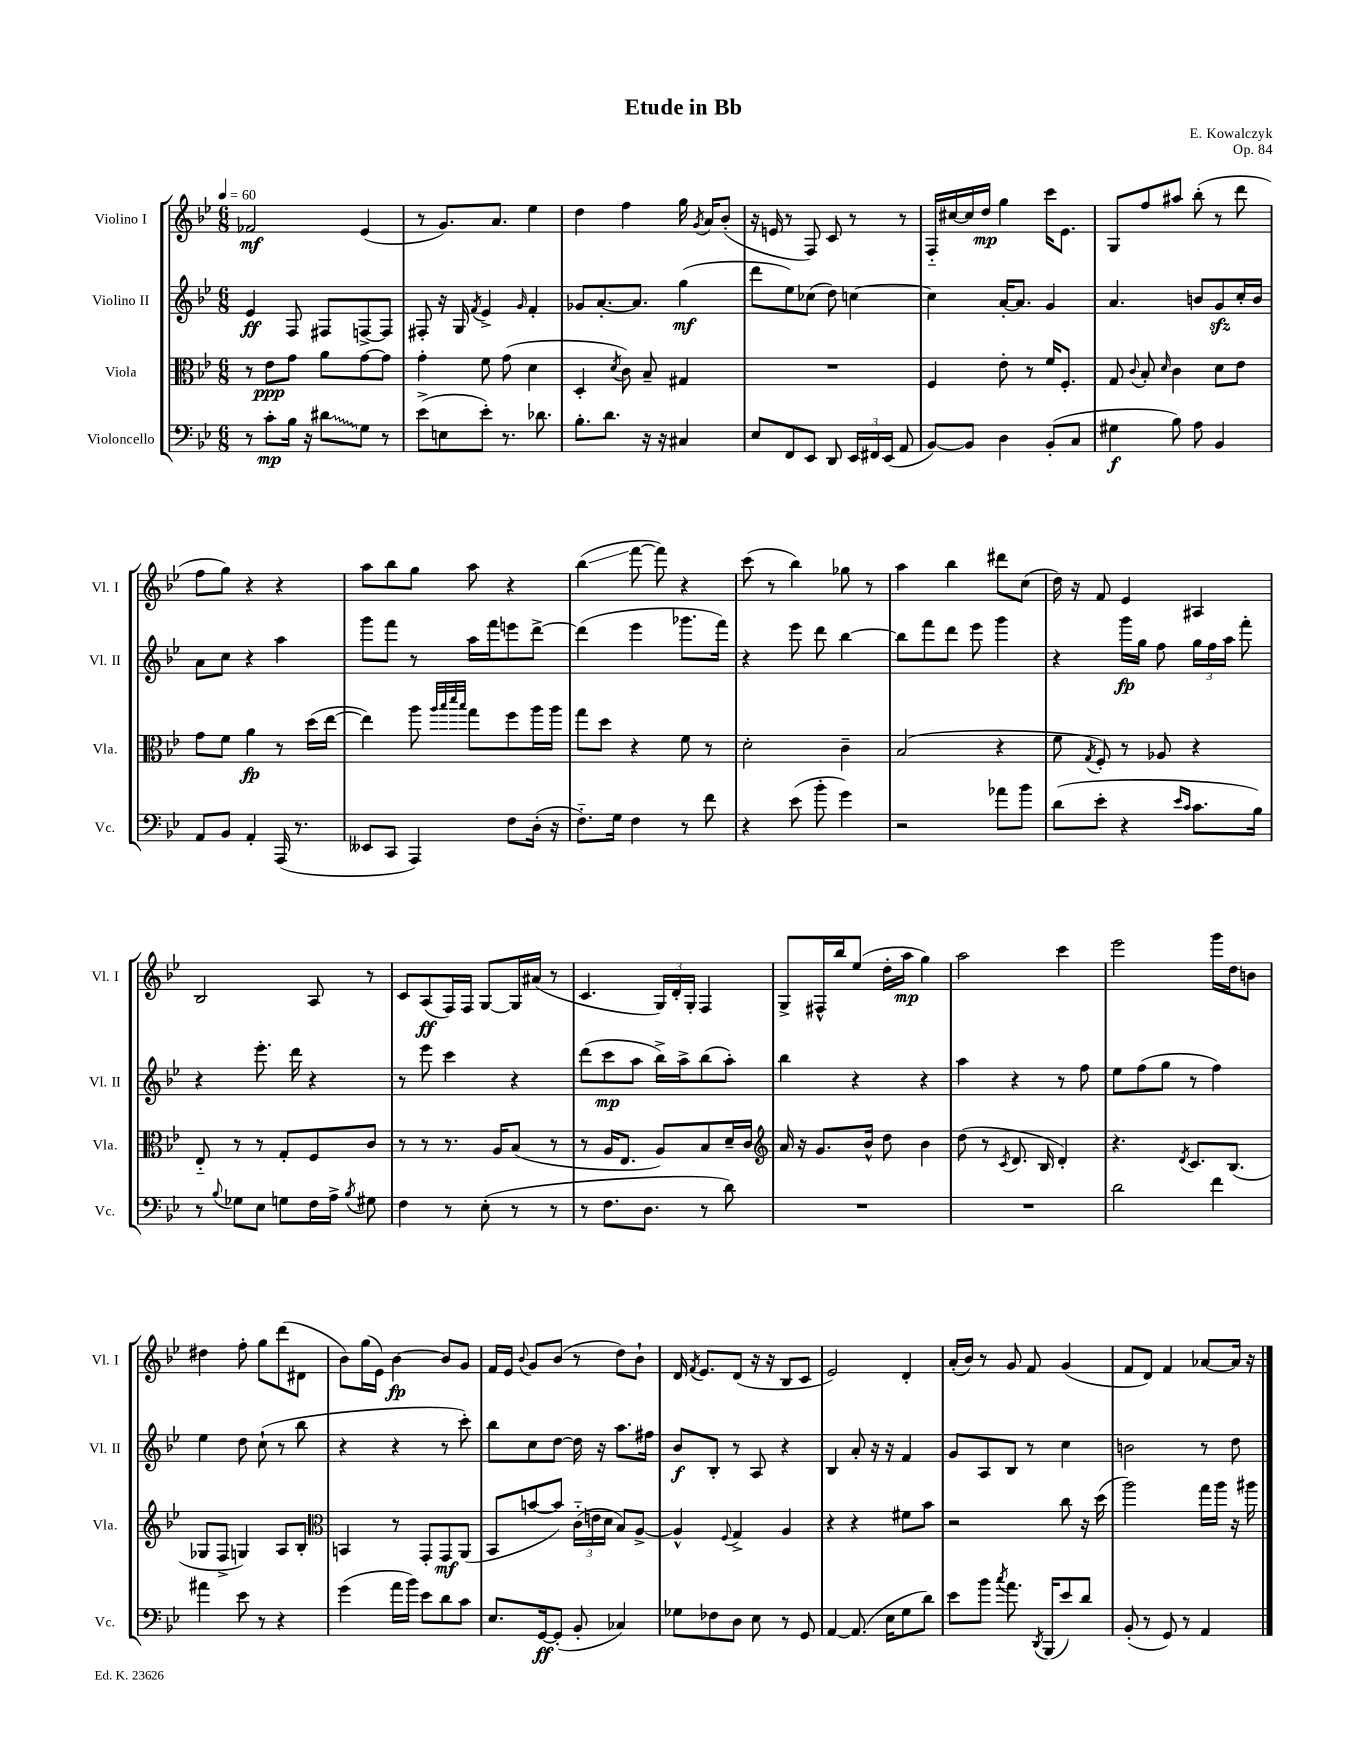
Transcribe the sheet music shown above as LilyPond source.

\header { title = "Etude in Bb" composer = "E. Kowalczyk" opus = "Op. 84" }
<<
\new StaffGroup <<
\new Staff = "s0" \with { instrumentName = "Violino I" shortInstrumentName = "Vl. I" } {
    \clef treble \key bes \major \numericTimeSignature \time 6/8 \tempo 4 = 60
    \autoBeamOff fes'2\mf ees'4( |
    r8 g'8.[) a'8.] ees''4 |
    d''4 f''4 g''16 \acciaccatura { g'8 } a'16[ bes'8]-.( |
    r16 e'16 r8 f8) c'8 r8 r8 |
    f16[-_ cis''16~ cis''16 d''16]\mp g''4 c'''16[ ees'8.] |
    g8[ f''8 ais''8] bes''8-.( r8 d'''8 |
    f''8[ g''8]) r4 r4 |
    a''8[ bes''8 g''8] a''8 r4 |
    bes''4\glissando( f'''8~ f'''8) r4 |
    c'''8( r8 bes''4) ges''8 r8 |
    a''4 bes''4 dis'''8[ c''8]( |
    d''16) r16 f'8 ees'4 ais4 |
    bes2 a8 r8 |
    c'8[ a8\ff( f16) f16] g8[~ g16 ais'16]( r8 |
    c'4. \tuplet 3/2 { g16[) d'16-. g16]-. } f4 |
    g8[-> fis16-^ bes''16 ees''8]( d''16[-. a''16]\mp g''4) |
    a''2 c'''4 |
    ees'''2 g'''16[ d''16 b'8] |
    dis''4 f''8-. g''8[ d'''8( dis'8] |
    bes'8[) g''16( ees'16]) bes'4~\fp bes'8[ g'8] |
    f'16[ ees'16] \appoggiatura { bes'8 } g'8[ bes'8]( r8 d''8[) bes'8]-! |
    d'16 \acciaccatura { f'8 } ees'8.[ d'8]( r16 r16 bes8[ c'8] |
    ees'2) d'4-. |
    a'16[-.( bes'16]) r8 g'8 f'8 g'4( |
    f'8[ d'8]) f'4 aes'8[~ aes'16] r16 \bar "|." |
}
\new Staff = "s1" \with { instrumentName = "Violino II" shortInstrumentName = "Vl. II" } {
    \clef treble \key bes \major \numericTimeSignature \time 6/8
    \autoBeamOff ees'4\ff f8 fis8[ f8~-> f8] |
    fis8-. r16 g16 \acciaccatura { f'8 } ees'4-> \grace { g'16 } f'4-. |
    ges'8[ a'8.~-. a'8.] g''4\mf( |
    d'''8[ ees''8) ces''8]( d''8) c''4~ |
    c''4 a'16[~-. a'8.] g'4 |
    a'4. b'8[ g'8\sfz c''16-. b'16] |
    a'8[ c''8] r4 a''4 |
    g'''8[ f'''8] r8 a''16[ f'''16 e'''8 d'''8]~-> |
    d'''4( ees'''4 ges'''8.[ f'''16]) |
    r4 ees'''8 d'''8 bes''4~ |
    bes''8[ f'''8 d'''8] ees'''8 g'''4 |
    r4 g'''16[\fp g''16] f''8 \tuplet 3/2 { g''16[ f''16 a''16] } f'''8-. |
    r4 ees'''8.-. d'''16 r4 |
    r8 ees'''8 c'''4 r4 |
    d'''8[( c'''8\mp a''8] bes''16[->) a''16-> bes''8( a''8]-.) |
    bes''4 r4 r4 |
    a''4 r4 r8 f''8 |
    ees''8[ f''8( g''8] r8 f''4) |
    ees''4 d''8 c''8-!( r8 bes''8 |
    r4 r4 r8 c'''8-.) |
    bes''8[ c''8 d''8]~ d''16 r16 a''8.[ fis''16] |
    bes'8[\f bes8]-. r8 a8 r4 |
    bes4 a'8-. r16 r16 f'4 |
    g'8[ a8 bes8] r8 c''4 |
    b'2 r8 d''8 \bar "|." |
}
\new Staff = "s2" \with { instrumentName = "Viola" shortInstrumentName = "Vla." } {
    \clef alto \key bes \major \numericTimeSignature \time 6/8
    \autoBeamOff r8 ees'8[\ppp g'8] a'8[ g'8~ g'8] |
    g'4-. f'8 g'8( d'4 |
    d4-. \acciaccatura { d'8 } c'8) bes8-- gis4 |
    R2. |
    f4 ees'8-. r8 f'16[ f8.]-. |
    g8 \appoggiatura { c'8 } bes8-. \grace { d'16 } c'4 d'8[ ees'8] |
    g'8[ f'8] a'4\fp r8 d''16[( ees''16]~ |
    ees''4) a''8 \grace { a''32[ bes''32 d'''32 bes''32] } g''8[ f''8 a''16 a''16] |
    g''8[ d''8] r4 f'8 r8 |
    d'2-. c'4-- |
    bes2( r4 |
    f'8 \acciaccatura { g8 } f8-.) r8 aes8 r4 |
    ees8-_ r8 r8 g8[-. f8 c'8] |
    r8 r8 r8. a16[ bes8]( r8 |
    r8 a16[ ees8.] a8[) bes8 d'16-- c'16] |
    \clef treble a'16 r16 g'8.[ bes'16]-^ d''8 bes'4 |
    d''8( r8 \acciaccatura { c'8 } d'8. bes16 d'4-.) |
    r4. \acciaccatura { d'8 } c'8.[ bes8.]( |
    ges8[ f8]-> g4) a8[ bes8]-. |
    \clef alto b,4 r8 g,8[-. g,8\mf a,8]( |
    bes,8[ b'8~ b'8]) \tuplet 3/2 { c'16[-_( e'16 d'16] } bes8[) a8]~-> |
    a4-^ \appoggiatura { f8 } g4-> a4 |
    r4 r4 fis'8[ bes'8] |
    r2 c''8 r16 d''16( |
    a''2) g''16[ a''16] r16 ais''16 \bar "|." |
}
\new Staff = "s3" \with { instrumentName = "Violoncello" shortInstrumentName = "Vc." } {
    \clef bass \key bes \major \numericTimeSignature \time 6/8
    \autoBeamOff r8 c'8[-.\mp bes16] r16 \once \override Glissando.style = #'zigzag dis'8[\glissando g8] r8 |
    ees'8[->( e8 ees'8]-.) r8. des'8. |
    bes8.[-. d'8.] r16 r16 cis4 |
    ees8[ f,8 ees,8] d,8 \tuplet 3/2 { ees,16[ fis,16 ees,16]( } a,8 |
    bes,8[~) bes,8] d4 bes,8[-.( c8] |
    gis4\f bes8) a8 bes,4 |
    a,8[ bes,8] a,4-. a,,16( r8. |
    eeses,8[ c,8] a,,4) f8[ d16]-.( r16 |
    f8.[-_) g16] f4 r8 f'8 |
    r4 ees'8( bes'8-. g'4) |
    r2 aes'8[ bes'8] |
    d'8[( ees'8]-. r4 \grace { ees'16[ c'16] } c'8.[ bes16]) |
    r8 \appoggiatura { bes8 } ges8[ ees8] g8[ f16 a16]-> \acciaccatura { bes8 } gis8 |
    f4 r8 ees8-.( r8 r8 |
    r8 f8.[ d8.] r8 d'8) |
    R2. |
    R2. |
    d'2 f'4 |
    ais'4 ees'8 r8 r4 |
    g'4( a'16[ bes'16]) ees'8[ d'8 c'8] |
    ees8.[ g,16~\ff g,8]-.( bes,8-. ces4) |
    ges8[ fes8 d8] ees8 r8 g,8 |
    a,4~ a,8.( ees16[ g8 d'8]) |
    ees'8[ bes'8] \acciaccatura { c''8 } a'8. \acciaccatura { d,8 } bes,,16[( ees'8) d'8] |
    bes,8-.( r8 g,8) r8 a,4 \bar "|." |
}
>>
>>
\layout { \context { \Score \remove "Bar_number_engraver" } }
